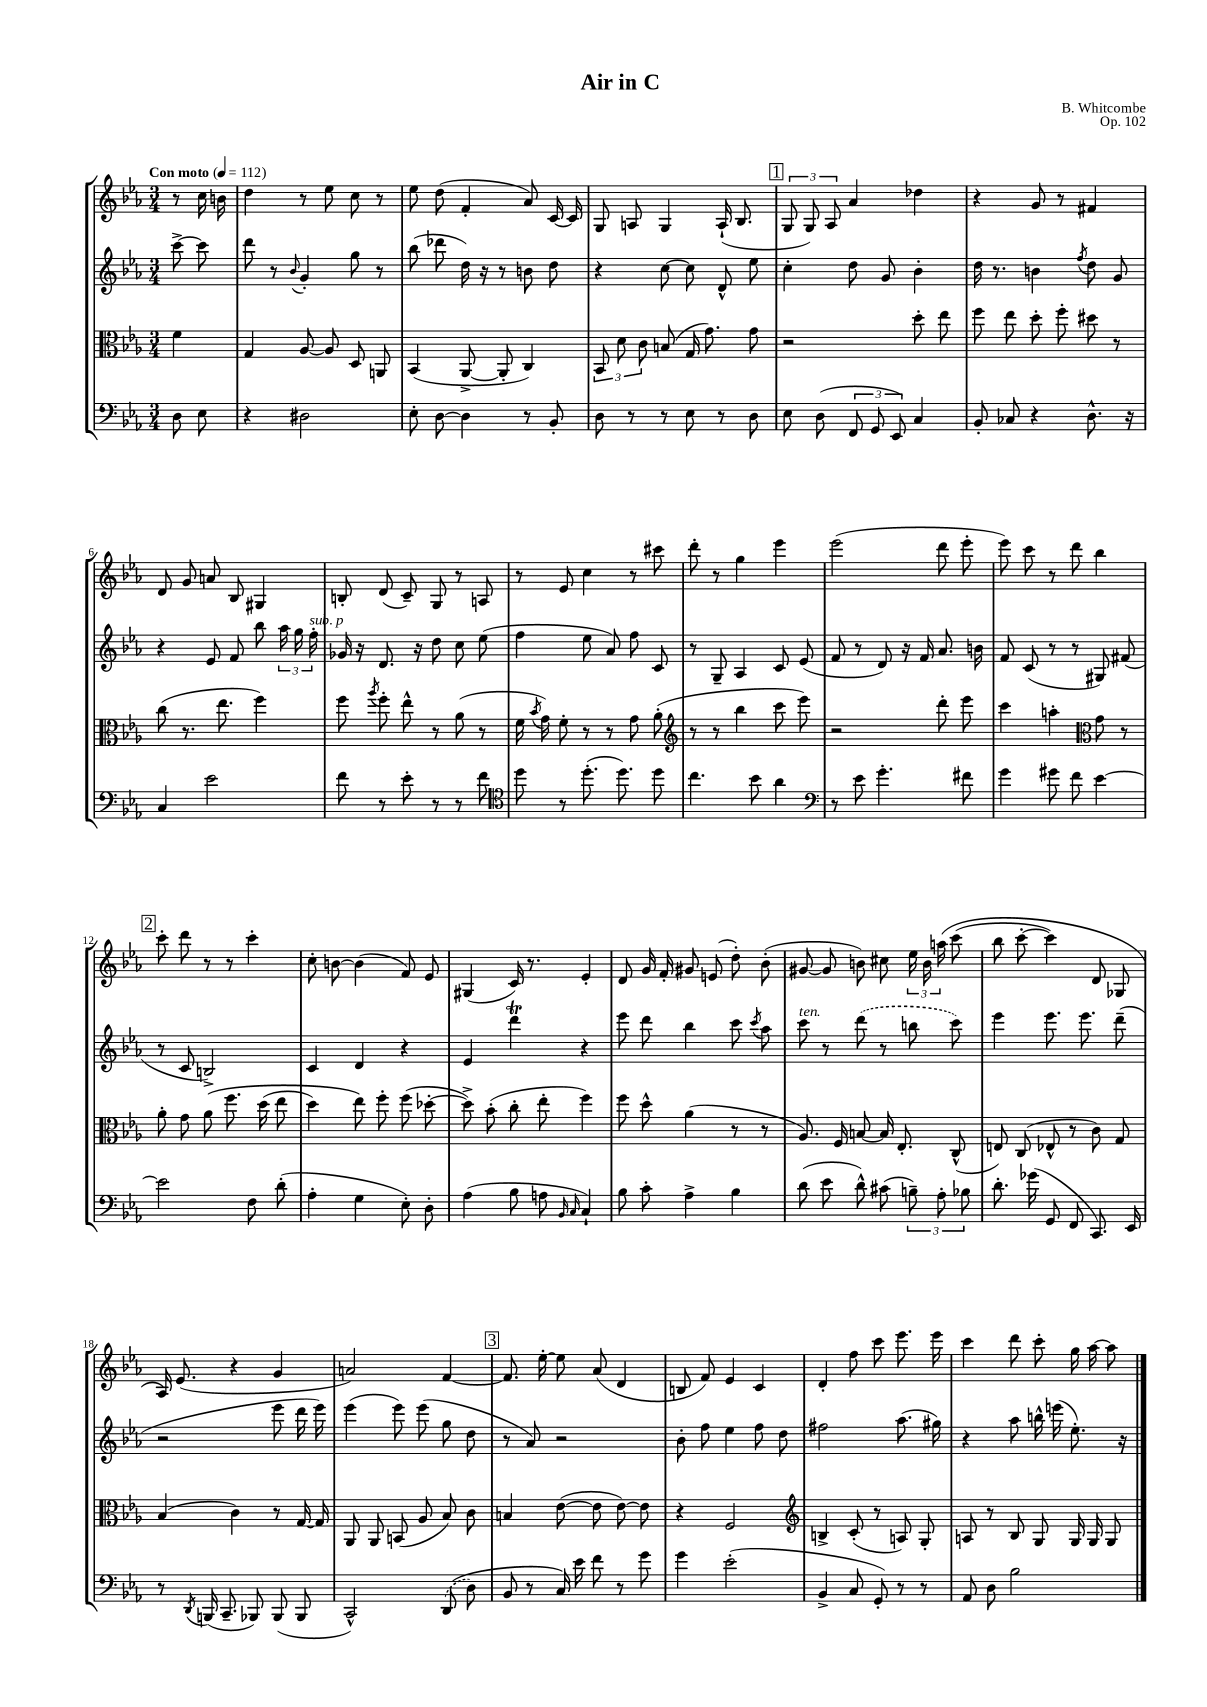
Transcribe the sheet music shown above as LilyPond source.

\header { title = "Air in C" composer = "B. Whitcombe" opus = "Op. 102" }
<<
\new StaffGroup <<
\new Staff = "s0" {
    \clef treble \key ees \major \numericTimeSignature \time 3/4 \partial 4 \tempo "Con moto" 4 = 112
    \autoBeamOff r8 c''16 b'16 |
    d''4 r8 ees''8 c''8 r8 |
    ees''8 d''8( f'4-. aes'8) c'16~ c'16 |
    g8 a8 g4 a16-!( bes8. |
    \mark \markup { \box "1" } \tuplet 3/2 { g8 g8) aes8 } aes'4 des''4 |
    r4 g'8 r8 fis'4 |
    d'8 g'8 a'8 bes8 gis4 |
    b8-. d'8( c'8--) g8 r8 a8 |
    r8 ees'8 c''4 r8 cis'''8 |
    d'''8-. r8 g''4 ees'''4 |
    ees'''2( d'''8 ees'''8-. |
    ees'''8) c'''8 r8 d'''8 bes''4 |
    \mark \markup { \box "2" } c'''8-. d'''8 r8 r8 c'''4-. |
    c''8-. b'8~ b'4( f'8) ees'8 |
    gis4( c'16) r8. ees'4-. |
    d'8 g'16 f'16-. gis'8 e'8( d''8-.) bes'8-.( |
    gis'8~ gis'8 b'8) cis''8 \tuplet 3/2 { ees''16 b'16 a''16\( } c'''8( |
    bes''8 c'''8~-. c'''4) d'8 ges8 |
    aes16\) ees'8.( r4 g'4 |
    a'2) f'4~ |
    \mark \markup { \box "3" } f'8. ees''16~-. ees''8 aes'8( d'4 |
    b8 f'8) ees'4 c'4 |
    d'4-. f''8 c'''8 ees'''8. ees'''16 |
    c'''4 d'''8 c'''8-. g''16 aes''16~ aes''8 \bar "|." |
}
\new Staff = "s1" {
    \clef treble \key ees \major \numericTimeSignature \time 3/4 \partial 4
    \autoBeamOff c'''8~-> c'''8 |
    d'''8 r8 \appoggiatura { bes'8 } g'4-. g''8 r8 |
    bes''8( des'''8 d''16) r16 r8 b'8 d''8 |
    r4 c''8~ c''8 d'8-^ ees''8 |
    \mark \markup { \box "1" } c''4-. d''8 g'8 bes'4-. |
    d''16 r8. b'4 \acciaccatura { f''8 } d''8 g'8 |
    r4 ees'8 f'8 bes''8 \tuplet 3/2 { aes''16 g''16 f''16-.^\markup { \italic "sub. p" } } |
    ges'16 r16 d'8. r16 d''8 c''8 ees''8( |
    f''4 ees''8 aes'8) f''8 c'8 |
    r8 g8-- aes4 c'8 ees'8( |
    f'8 r8 d'8) r16 f'16 aes'8. b'16 |
    f'8 c'8( r8 r8 gis8) fis'8( |
    \mark \markup { \box "2" } r8 c'8 b2->) |
    c'4 d'4 r4 |
    ees'4 d'''4\trill r4 |
    ees'''8 d'''8 bes''4 c'''8 \acciaccatura { c'''8 } aes''8 |
    c'''8^\markup { \italic "ten." } r8 \once \slurDashed d'''8( r8 b''8 c'''8) |
    ees'''4 ees'''8. ees'''8. d'''8--( |
    r2 ees'''8 d'''16 ees'''16) |
    ees'''4( ees'''8) ees'''8( g''8 d''8 |
    \mark \markup { \box "3" } r8 aes'8) r2 |
    bes'8-. f''8 ees''4 f''8 d''8 |
    fis''2 aes''8.( gis''16) |
    r4 aes''8 b''16-^ e'''16( ees''8.-.) r16 \bar "|." |
}
\new Staff = "s2" {
    \clef alto \key ees \major \numericTimeSignature \time 3/4 \partial 4
    \autoBeamOff f'4 |
    g4 aes8~ aes8 d8 a,8 |
    bes,4( aes,8~-> aes,8-. c4) |
    \tuplet 3/2 { bes,8 d'8 c'8 } b8( g16 g'8.) g'8 |
    \mark \markup { \box "1" } r2 d''8-. ees''8 |
    f''8 ees''8 d''8-. f''8-. dis''8 r8 |
    c''8( r8. ees''8. f''4) |
    f''8 \acciaccatura { aes''8 } f''8-. ees''8-^ r8 aes'8( r8 |
    f'16 \acciaccatura { bes'8 } g'16) f'8-. r8 r8 g'8 aes'8-.( |
    \clef treble r8 r8 bes''4 c'''8 ees'''8) |
    r2 d'''8-. ees'''8 |
    c'''4 a''4-. \clef alto g'8 r8 |
    \mark \markup { \box "2" } aes'8-. g'8 aes'8\( f''8. d''16( ees''8 |
    d''4) ees''8\) f''8-. f''8( des''8~-. |
    des''8->) bes'8-.( c''8-. ees''8-. f''4) |
    f''8 d''8-^ aes'4( r8 r8 |
    aes8.) f16 b8~ b16 ees8.-. c8-^( |
    e8) c8( ees8-^ r8 c'8) g8 |
    bes4( c'4) r8 g16~ g16 |
    aes,8 aes,8 b,8( aes8 bes8) c'8 |
    \mark \markup { \box "3" } b4 ees'8~( ees'8 ees'8~) ees'8 |
    r4 f2 |
    \clef treble b4-> c'8-.( r8 a8) g8-. |
    a8 r8 bes8 g8 g16 g16 g8 \bar "|." |
}
\new Staff = "s3" {
    \clef bass \key ees \major \numericTimeSignature \time 3/4 \partial 4
    \autoBeamOff d8 ees8 |
    r4 dis2 |
    ees8-. d8~ d4 r8 bes,8-. |
    d8 r8 r8 ees8 r8 d8 |
    \mark \markup { \box "1" } ees8 d8( \tuplet 3/2 { f,8 g,8 ees,8) } c4 |
    bes,8-. ces8 r4 d8.-^ r16 |
    c4 ees'2 |
    f'8 r8 ees'8-. r8 r8 f'8 |
    \clef tenor d''8 r8 d''8.-.( d''8.) d''8 |
    c''4. bes'8 aes'4 |
    \clef bass r8 ees'8 g'4.-. fis'8 |
    g'4 gis'8 f'8 ees'4~ |
    \mark \markup { \box "2" } ees'2 f8 d'8-.( |
    aes4-. g4 ees8-.) d8-. |
    aes4( bes8 a8 \grace { bes,16 c16 } c4-!) |
    bes8 c'8-. aes4-> bes4 |
    d'8( ees'8 d'8-^) cis'8( \tuplet 3/2 { b8--) aes8-. bes8 } |
    d'8.-. ges'16( g,8 f,8 c,8.) ees,16 |
    r8 \acciaccatura { d,8 } b,,16( c,8.-- bes,,8) bes,,8( bes,,8 |
    c,2-^) \once \slurDashed d,8(\( d8) |
    \mark \markup { \box "3" } bes,8 r8 c16\) ees'16 f'8 r8 g'8 |
    g'4 ees'2-.( |
    bes,4-> c8 g,8-.) r8 r8 |
    aes,8 d8 bes2 \bar "|." |
}
>>
>>
